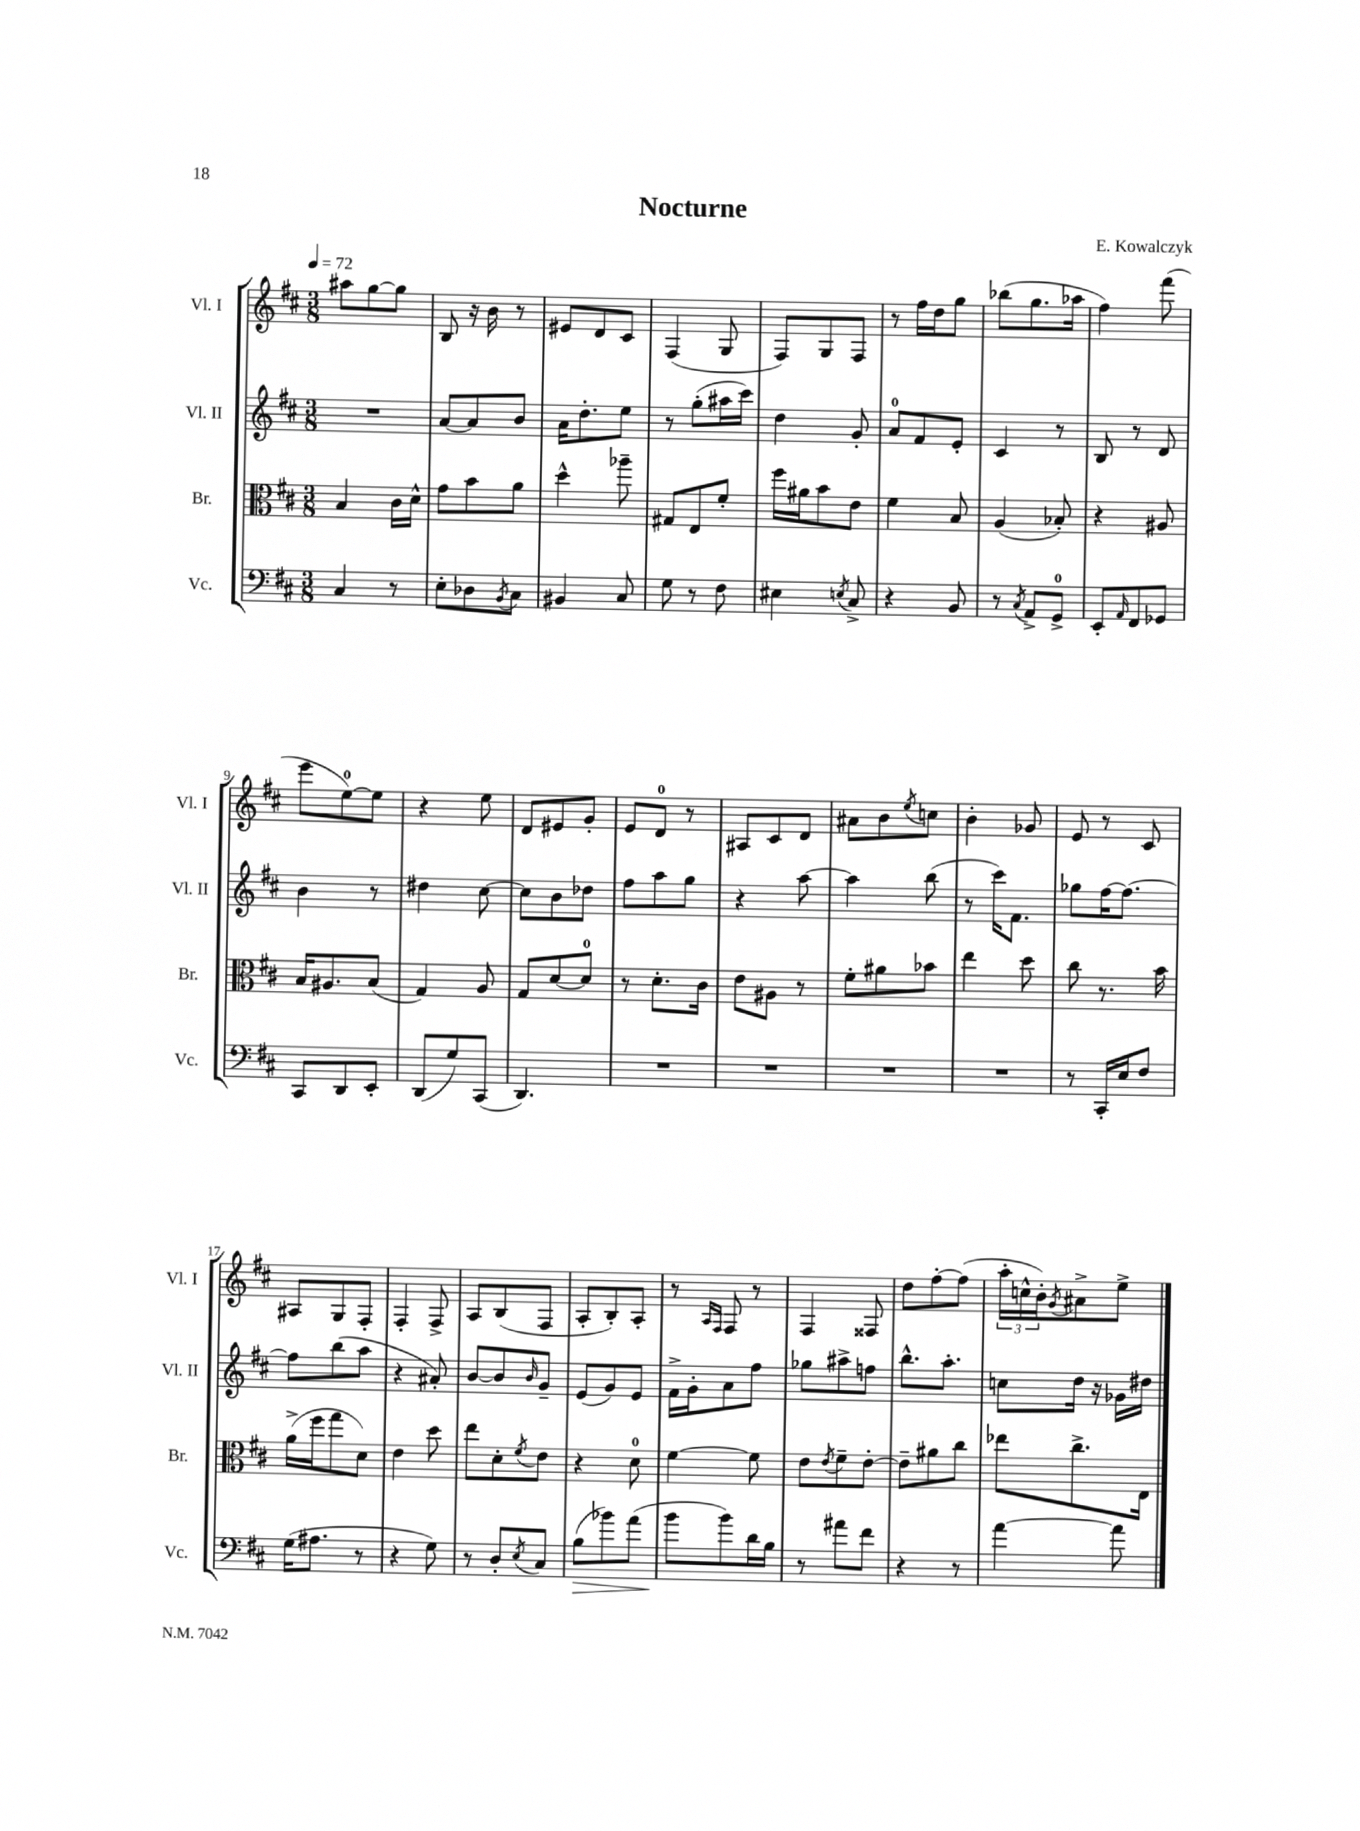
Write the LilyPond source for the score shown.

\header { title = "Nocturne" composer = "E. Kowalczyk" }
<<
\new StaffGroup <<
\new Staff = "s0" \with { instrumentName = "Vl. I" shortInstrumentName = "Vl. I" } {
    \clef treble \key d \major \numericTimeSignature \time 3/8 \tempo 4 = 72
    ais''8 g''8~ g''8 |
    b8 r16 b'16 r8 |
    eis'8 d'8 cis'8 |
    fis4( g8 |
    fis8) g8 fis8 |
    r8 fis''16 d''16 g''8 |
    bes''8( g''8. aes''16 |
    fis''4) fis'''8( |
    e'''8 e''8-0~) e''8 |
    r4 e''8 |
    d'8 eis'8 g'8-. |
    e'8 d'8-0 r8 |
    ais8 cis'8 d'8 |
    ais'8 b'8 \acciaccatura { e''8 } c''8 |
    b'4-. ges'8 |
    e'8 r8 cis'8 |
    ais8 g8 fis8-. |
    fis4-. fis8-> |
    a8 b8( fis8 |
    a8-. b8-.) a8-. |
    r8 \grace { a16 fis16 } fis8 r8 |
    fis4 fisis8 |
    d''8 fis''8~-. fis''8( |
    \tuplet 3/2 { a''16-. c''16-^ b'16-.) } \acciaccatura { g'8 } ais'8-> e''8-> \bar "|." |
}
\new Staff = "s1" \with { instrumentName = "Vl. II" shortInstrumentName = "Vl. II" } {
    \clef treble \key d \major \numericTimeSignature \time 3/8
    R4. |
    a'8~ a'8 b'8 |
    a'16 d''8.-. e''8 |
    r8 g''8-.( ais''16 cis'''16) |
    d''4 g'8-. |
    a'8-0 fis'8 e'8-. |
    cis'4 r8 |
    b8 r8 d'8 |
    b'4 r8 |
    dis''4 cis''8~ |
    cis''8 b'8 des''8 |
    fis''8 a''8 g''8 |
    r4 a''8~ |
    a''4 b''8( |
    r8 cis'''16) fis'8. |
    ges''8 fis''16~ fis''8.~ |
    fis''8 b''8( a''8 |
    r4 ais'8-.) |
    b'8~ b'8 \grace { b'16 } g'8-- |
    e'8( g'8) e'8 |
    fis'16-> g'16-. a'8 fis''8 |
    ges''8 ais''8-> f''8 |
    b''8.-^ a''8.-. |
    c''8 d''16 r16 ges'16 dis''16 \bar "|." |
}
\new Staff = "s2" \with { instrumentName = "Br." shortInstrumentName = "Br." } {
    \clef alto \key d \major \numericTimeSignature \time 3/8
    b4 cis'16 d'16-^ |
    g'8 b'8 a'8 |
    d''4-^ aes''8-- |
    gis8 e8 fis'8-. |
    fis''16 ais'16 b'8 e'8 |
    fis'4 b8 |
    a4( bes8-.) |
    r4 ais8 |
    b16 ais8. b8( |
    g4) a8 |
    g8 d'8~ d'8-0 |
    r8 d'8.-. cis'16 |
    e'8 ais8 r8 |
    fis'8-. ais'8 bes'8 |
    e''4 d''8 |
    cis''8 r8. b'16 |
    a'16->( fis''16 g''8 d'8) |
    e'4 d''8 |
    e''8 d'8-. \acciaccatura { fis'8 } e'8 |
    r4 d'8-0 |
    fis'4~ fis'8 |
    e'8 \acciaccatura { e'8 } fis'8-- e'8~-. |
    e'8-- ais'8 cis''8 |
    ees''8 cis''8.-> e16 \bar "|." |
}
\new Staff = "s3" \with { instrumentName = "Vc." shortInstrumentName = "Vc." } {
    \clef bass \key d \major \numericTimeSignature \time 3/8
    cis4 r8 |
    e8-. des8 \acciaccatura { b,8 } cis8 |
    bis,4 cis8 |
    g8 r8 fis8 |
    eis4 \acciaccatura { e8 } cis8-> |
    r4 b,8 |
    r8 \acciaccatura { cis8 } a,8-> g,8-0-> |
    e,8-. \grace { a,16 } fis,8 ges,8 |
    cis,8 d,8 e,8-. |
    d,8( g8) cis,8( |
    d,4.) |
    R4. |
    R4. |
    R4. |
    R4. |
    r8 cis,16-. e16 fis8 |
    g16( ais8. r8 |
    r4 g8) |
    r8 d8-. \acciaccatura { e8 } cis8 |
    b8\>( bes'8) a'8( |
    b'8\! b'8) d'16 b16 |
    r8 ais'8 fis'8 |
    r4 r8 |
    a'4~ a'8 \bar "|." |
}
>>
>>
